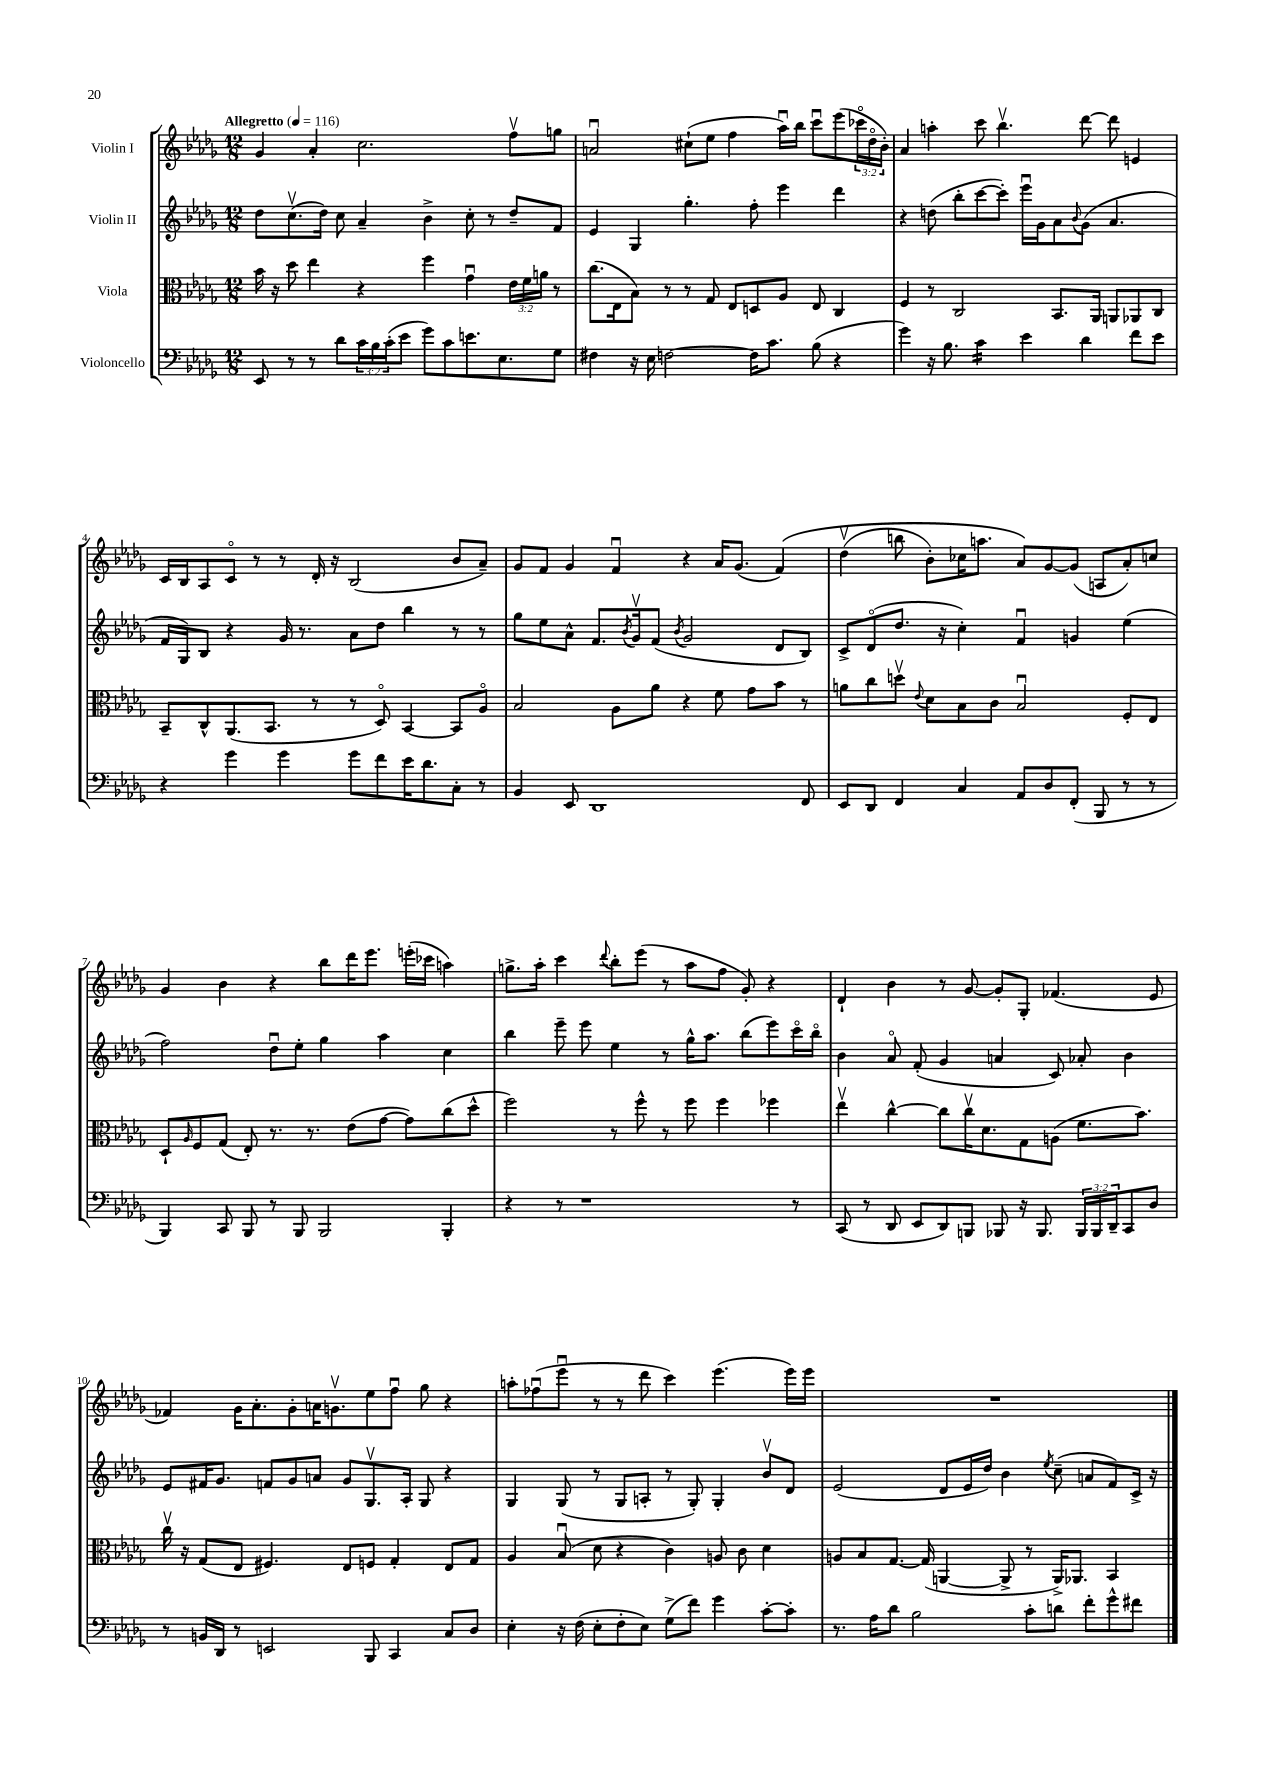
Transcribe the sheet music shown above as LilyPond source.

<<
\new StaffGroup <<
\new Staff = "s0" \with { instrumentName = "Violin I" } {
    \clef treble \key des \major \numericTimeSignature \time 12/8 \override Staff.TupletNumber.text = #tuplet-number::calc-fraction-text \tempo "Allegretto" 4 = 116
    ges'4 aes'4-. c''2. f''8\upbow g''8 |
    a'2\downbow cis''8-!( ees''8 f''4 aes''16\downbow) bes''16 c'''8\downbow ees'''8( \tuplet 3/2 { ces'''16\flageolet des''16\flageolet bes'16-.) } |
    aes'4 a''4-. c'''8 bes''4.\upbow des'''8~ des'''8 e'4 |
    c'16 bes16 aes8 c'8\flageolet r8 r8 des'16-. r16 bes2( bes'8 aes'8--) |
    ges'8 f'8 ges'4 f'4\downbow r4 aes'16 ges'8.( f'4)\( |
    des''4\upbow( b''8 bes'8-.) ces''16 a''8. aes'8\) ges'8~ ges'8( a8 aes'8-.) c''8 |
    ges'4 bes'4 r4 bes''8 des'''16 ees'''8. e'''16-.( ces'''16 a''4) |
    g''8.-> aes''16-. c'''4 \appoggiatura { des'''8 } bes''8-. ees'''8( r8 aes''8 f''8 ges'8-.) r4 |
    des'4-! bes'4 r8 ges'8~ ges'8-. ges8-. fes'4.( ees'8 |
    fes'4) ges'16 aes'8.-. ges'8-. a'16 g'8.\upbow ees''8 f''8\downbow ges''8 r4 |
    a''8-. fes''8\downbow( ees'''8\downbow r8 r8 des'''8 c'''4) ees'''4.( ees'''16) ees'''16 |
    R1. \bar "|." |
}
\new Staff = "s1" \with { instrumentName = "Violin II" } {
    \clef treble \key des \major \numericTimeSignature \time 12/8
    des''8 c''8.\upbow( des''16) c''8 aes'4-- bes'4-> c''8-. r8 des''8-- f'8 |
    ees'4 ges4 ges''4.-. f''8-. ees'''4 des'''4 |
    r4 d''8( bes''8-. c'''8~ c'''8-.) ees'''16\downbow ges'16 aes'8 \appoggiatura { bes'8 } ges'8( aes'4. |
    f'16 ges16) bes8 r4 ges'16 r8. aes'8 des''8 bes''4 r8 r8 |
    ges''8 ees''8 aes'8-^ f'8. \acciaccatura { bes'8 } ges'16\upbow f'8( \acciaccatura { bes'8 } ges'2 des'8 bes8) |
    c'8-> des'8\flageolet( des''8. r16 c''4-.) f'4\downbow g'4 ees''4( |
    f''2) des''8\downbow ees''8-. ges''4 aes''4 c''4 |
    bes''4 ees'''8-- ees'''8 ees''4 r8 ges''16-^ aes''8. bes''8( ees'''8) c'''16\flageolet bes''16\flageolet |
    bes'4 aes'8\flageolet f'8-.( ges'4 a'4 c'8) aes'8-. bes'4 |
    ees'8 fis'16 ges'8. f'8 ges'8 a'8 ges'8 ges8.\upbow aes16-. ges8 r4 |
    ges4 ges8( r8 ges8 a8-. r8 ges8-.) ges4-. bes'8\upbow des'8 |
    ees'2( des'8 ees'16 des''16) bes'4 \acciaccatura { ees''8 } c''8--( a'8 f'8) c'16-> r16 \bar "|." |
}
\new Staff = "s2" \with { instrumentName = "Viola" } {
    \clef alto \key des \major \numericTimeSignature \time 12/8 \override Staff.TupletNumber.text = #tuplet-number::calc-fraction-text
    bes'16 r16 des''8 ees''4 r4 f''4 ges'4\downbow \tuplet 3/2 { ees'16 f'16 a'16 } r8 |
    c''8.( ees16 bes8) r8 r8 ges8 ees8 d8 aes8 ees8 c4 |
    f4 r8 c2 bes,8. aes,16 a,8 aes,8 c8 |
    bes,8-- c8-^ aes,8.( bes,8. r8 r8 des8\flageolet) bes,4~ bes,8 aes8\flageolet |
    bes2 aes8 aes'8 r4 f'8 ges'8 bes'8 r8 |
    a'8 c''8 d''8\upbow \appoggiatura { ees'8 } des'8 bes8 c'8 bes2\downbow f8-. ees8 |
    des8-! \grace { aes16 } f8 ges8( ees8-.) r8. r8. ees'8( ges'8~ ges'8) c''8( des''8-^ |
    f''2) r8 f''8-^ r8 f''8 f''4 fes''4 |
    ees''4\upbow c''4~-^ c''8 c''16\upbow des'8. ges8 a8( f'8. bes'8.) |
    c''16\upbow r16 ges8( ees8 fis4.) ees8 f8 ges4-. ees8 ges8 |
    aes4 bes8\downbow( des'8 r4 c'4) a8 c'8 des'4 |
    a8 bes8 ges8.~ ges16( a,4~ a,8-> r8 a,16->) aes,8. bes,4 \bar "|." |
}
\new Staff = "s3" \with { instrumentName = "Violoncello" } {
    \clef bass \key des \major \numericTimeSignature \time 12/8 \override Staff.TupletNumber.text = #tuplet-number::calc-fraction-text
    ees,8 r8 r8 des'8 \tuplet 3/2 { c'16 bes16 c'16-.( } ees'8 ges'8) c'8 e'8. ees8. ges8 |
    fis4 r16 ees16 f2~ f16 c'8. bes8( r4 |
    ges'4) r16 bes8. c'4:16 ees'4 des'4 f'8 ees'8 |
    r4 ges'4 ges'4 ges'8 f'8 ees'16 des'8. c8-. r8 |
    bes,4 ees,8 des,1 f,8 |
    ees,8 des,8 f,4 c4 aes,8 des8 f,8-.( bes,,8 r8 r8 |
    bes,,4) c,8 bes,,8 r8 bes,,8 bes,,2 bes,,4-. |
    r4 r8 r1 r8 |
    c,8( r8 des,8 ees,8 des,8) b,,8 bes,,8 r16 bes,,8. \tuplet 3/2 { bes,,16 bes,,16 des,16-- } c,8 des8 |
    r8 b,16 des,16 r8 e,2 bes,,8 c,4 c8 des8 |
    ees4-. r16 f16( ees8-. f8-. ees8) ges8->( f'8) ges'4 c'8~-. c'8-. |
    r8. aes16 des'8 bes2 c'8-. d'8 f'8-. ges'8-^ fis'8 \bar "|." |
}
>>
>>
